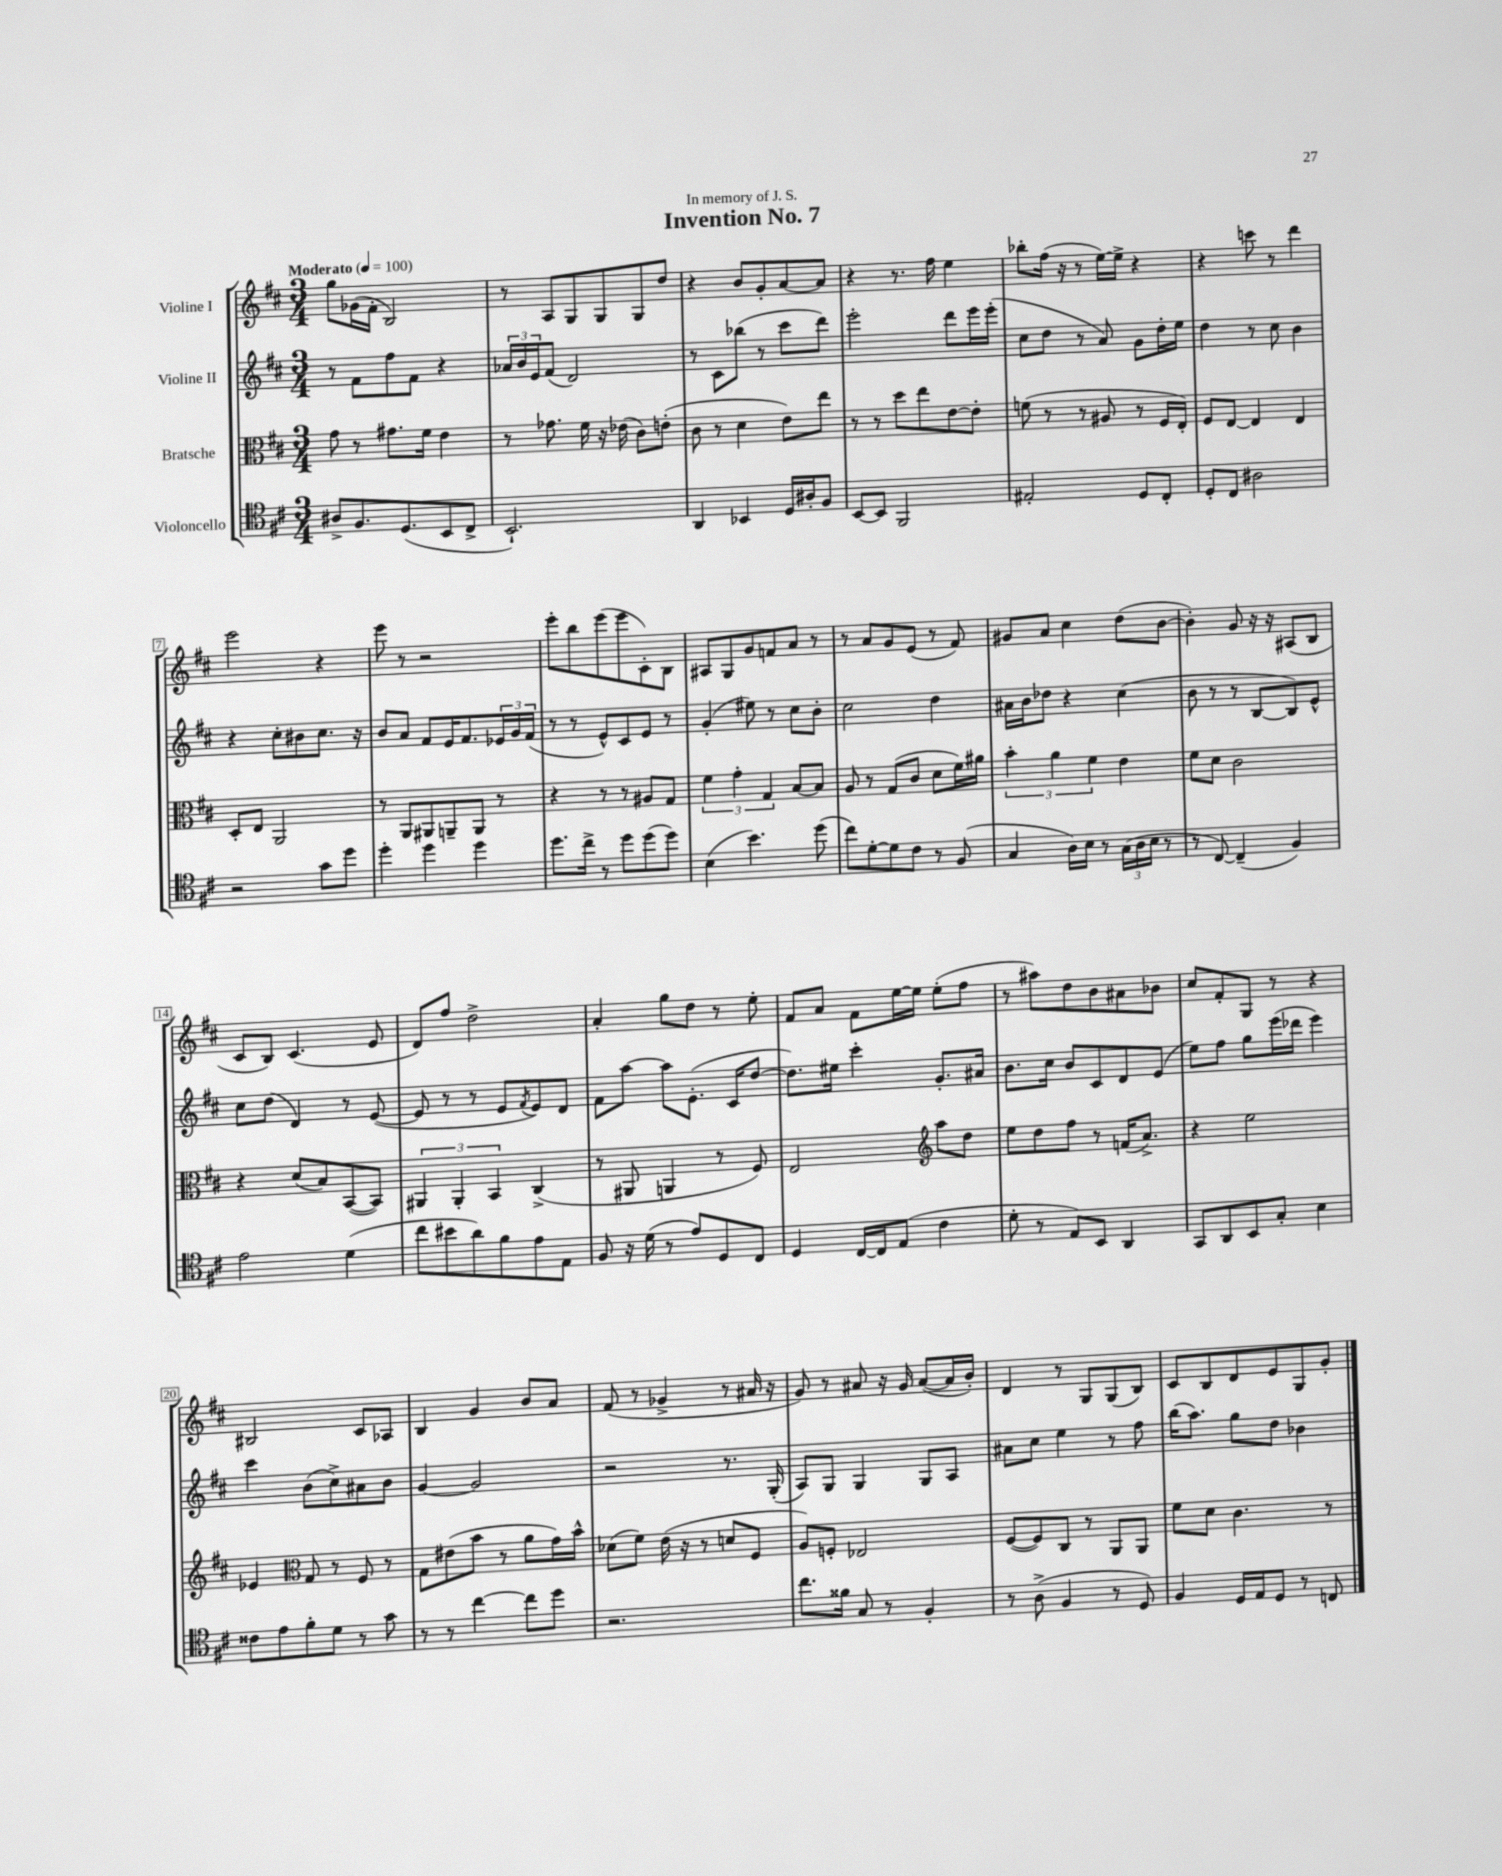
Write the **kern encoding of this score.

**kern	**kern	**kern	**kern
*staff4	*staff3	*staff2	*staff1
*clefC4	*clefC3	*clefG2	*clefG2
*k[f#c#]	*k[f#c#]	*k[f#c#]	*k[f#c#]
*M3/4	*M3/4	*M3/4	*M3/4
*MM100	*MM100	*MM100	*MM100
8A#^	8g	8r	8gg
8.F#	8r	8f#	(16g-
.	.	.	16f#'
.	8.g#	8ff#	2B)
(8.D	.	.	.
.	.	8f#	.
.	16f#	.	.
8BB	4e	4r	.
8C#^	.	.	.
=	=	=	=
2.BB`)	8r	24a-	8r
.	.	24b	.
.	.	24e	.
.	8.g-	(8f#	8A
.	.	2d)	8G
.	16f#	.	.
.	16r	.	8G
.	(16e-	.	.
.	8c#)	.	8G
.	(8e'	.	8dd
=	=	=	=
4AA	8c#	8r	4r
.	8r	8c#	.
4BB-	4d	(8bb-	8b
.	.	8r	8g'
16D	8e)	8ccc#	[8a
16A#'	.	.	.
8F#	8ee	8ddd)	8a]
=	=	=	=
[8BB	8r	2eee'	4r
8BB]	8r	.	.
2FF#	8dd	.	8.r
.	8ee	.	.
.	.	.	16ff#
.	[8e	8ddd	4ee
.	8e']	16eee	.
.	.	(16eee'	.
=	=	=	=
2E#'	(8f	8cc#	8bb-'
.	8r	8dd	(16ff#
.	.	.	16r
.	8r	8r	8r
.	8A#	8a)	[16ee)
.	.	.	16ee^]
8D	8r	8g	4r
8C#'	16F#	16dd'	.
.	16E')	16ee	.
=	=	=	=
8D'	8F#	4dd	4r
8C#	[8E	.	.
2A#	4E]	8r	8ccc
.	.	8cc#	8r
.	4E	4b	4ddd
=	=	=	=
2r	8D'	4r	2eee
.	8E	.	.
.	2AA	8cc#'	.
.	.	8b#	.
8g	.	8.cc#	4r
8dd	.	.	.
.	.	16r	.
=	=	=	=
4dd'	8r	8b	8eee
.	8AA	8a	8r
4dd	8AA#	8f#	2r
.	8AA~	16e	.
.	.	8.f#	.
4dd	8AA	.	.
.	8r	24e-	.
.	.	24g	.
.	.	(24f#	.
=	=	=	=
8.dd	4r	8r	8eee'
.	.	8r	8bb
16cc#^	.	.	.
8r	8r	8e^^)	(8eee
8dd	8r	8c#	8eee
(8dd	8A#	8e	8c#')
8dd)	8G	8r	8B
=	=	=	=
(4B	6f#	(4g'	8A#
.	.	.	8G
.	6g'	.	.
4.b)	.	8ee#)	8g
.	6G	.	.
.	.	8r	8f
.	[8B	8cc#	8a
(8dd	8B]	8b'	8r
=	=	=	=
8cc#)	8A	2cc#	8r
[8d'	8r	.	8a
8d]	(8G	.	8g
8c#	8c#	.	(8e
8r	8d	4dd	8r
(8F#	16f#)	.	8f#)
.	16a#	.	.
=	=	=	=
4G	6b'	16a#	8g#
.	.	16b	.
.	.	8dd-	8a
.	6a	.	.
16A)	.	4r	4cc#
16B	.	.	.
.	6f#	.	.
8r	.	.	.
(24G	4e	(4cc#	(8dd
24A	.	.	.
24B	.	.	.
8r	.	.	[8b
=	=	=	=
8r	8f#	8b	4b'])
[8C#)	8d	8r	.
(4C#~]	2c#	8r	8g
.	.	[8B	16r
.	.	.	16r
4F#)	.	8B])	(8A#
.	.	8e^^	8B
=	=	=	=
2e	4r	8cc#	8c#
.	.	(8dd	8B)
.	(8d	4d)	(4.c#
.	8B)	.	.
(4d	([8BB	8r	.
.	8BB])	([8e	8e
=	=	=	=
8cc#	6AA#	8e]	8d)
8b#	.	8r	8ff#
.	6AA#'	.	.
8a)	.	8r	2dd^
.	6BB	.	.
8f#	.	8e	.
.	.	8qf#	.
8e	(4C#^	8e)	.
8E	.	8d	.
=	=	=	=
8F#	8r	8f#	4a'
16r	8AA#	[8aa	.
(16d	.	.	.
8r	4AA	8aa]	8gg
8e)	.	(8.e'	8dd
8D	8r	.	8r
.	.	16c#	.
8C#	8F#)	[8dd	8ee'
=	=	=	=
4D	2E	8.dd])	8f#
.	.	.	8a
.	.	16ee#	.
[16C#	.	4ccc#'	8f#
16C#]	.	.	.
(8E	.	.	[16ee
.	.	.	16ee]
*	*clefG2	*	*
4c#	8aa	8.g'	(8ee'
.	8dd	.	8ff#
.	.	16a#	.
=	=	=	=
8d'	8ee	8.b	8r
8r	8dd	.	8aa#)
.	.	16cc#	.
8E)	8ff#	8b	8dd
8BB	8r	8c#	8b
4AA	(16f	8d	8a#
.	8.a^)	.	.
.	.	(8e	8b-
=	=	=	=
8GG	4r	8ee)	8cc#
8AA	.	8ff#	8f#'
8BB	2ee	8gg	8G
8G'	.	(16eee	8r
.	.	16ddd-	.
4B	.	4eee)	4r
=	=	=	=
8c##	4e-	4ccc#	2B#
8e	.	.	.
*	*clefC3	*	*
8f#'	8G	(8b	.
8d	8r	8cc#^)	.
8r	8F#	8a#	8c#
8g	8r	8b	8A-
=	=	=	=
8r	8G	[4g	4B
8r	(8e#	.	.
[4cc#	8b	2g]	4g
.	8r	.	.
8cc#]	8a	.	8b
8dd	16g)	.	8a
.	16b^^	.	.
=	=	=	=
2.r	(8d-	2r	(8f#
.	8f#)	.	8r
.	(16e	.	4g-^
.	16r	.	.
.	8r	.	.
.	8d	8.r	8r
.	8F#	.	16a#
.	.	(16G'	16r
=	=	=	=
8.cc#	8A)	8A)	8g)
.	8F'	8G	8r
16f##	.	.	.
8G	2E-	4G	8a#
8r	.	.	16r
.	.	.	16g
4F#'	.	8G	([8a#
.	.	8A	16a#]
.	.	.	16b')
=	=	=	=
8r	([8F#	8a#	4d
(8A^	8F#])	8cc#	.
4F#	8C#	4ee	8r
.	8r	.	8G
8r	8AA	8r	(8G
8D)	8AA	8ff#	8B)
=	=	=	=
4F#	8f#	(16bb	8c#
.	.	8.aa)	.
.	8d	.	8B
16D	4.c#	8gg	8d
16E	.	.	.
8D	.	8dd	8e
8r	.	4b-	8G
8C	8r	.	8g'
==	==	==	==
*-	*-	*-	*-
